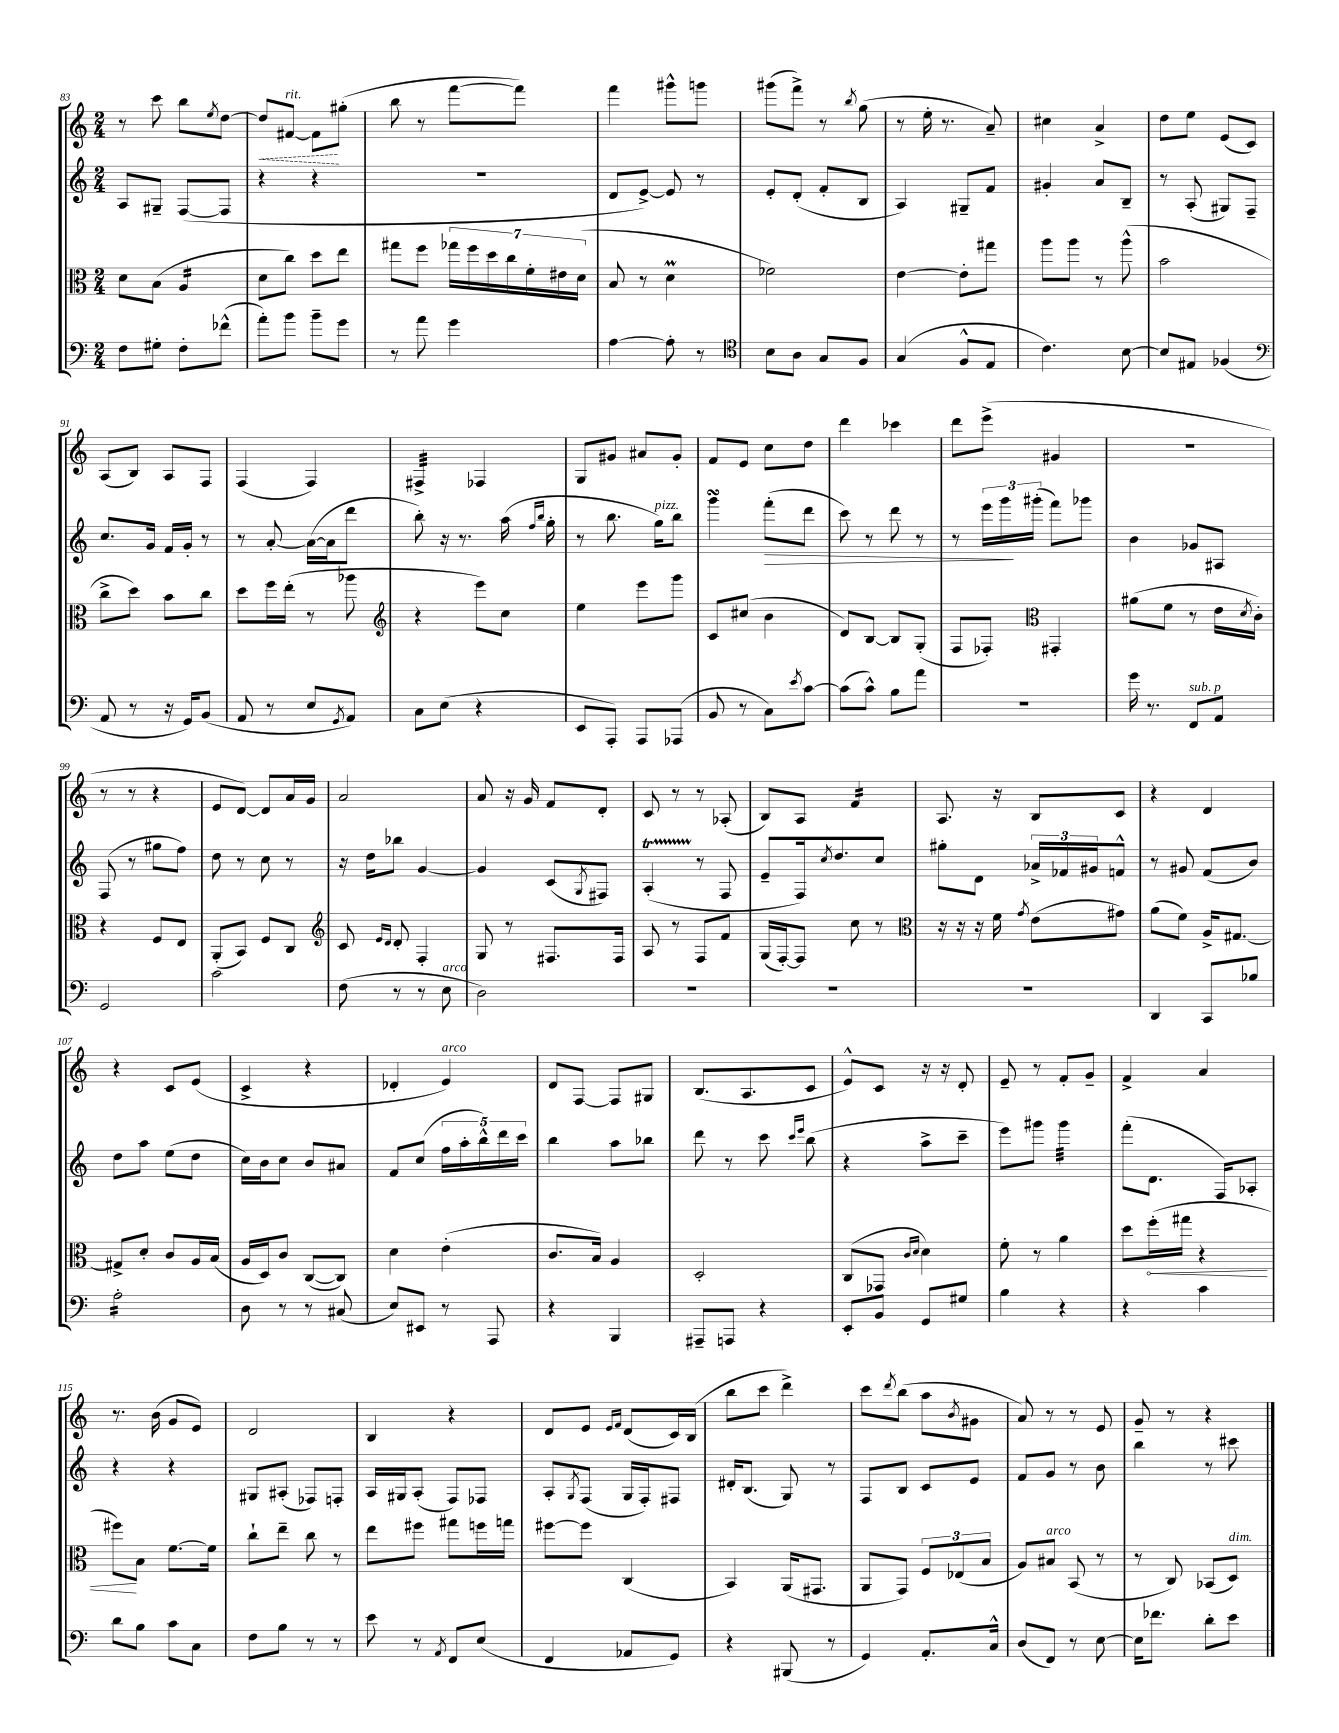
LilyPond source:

<<
\new StaffGroup <<
\new Staff = "s0" {
    \clef treble \key c \major \numericTimeSignature \time 2/4
    r8 c'''8 b''8 \acciaccatura { e''8 } d''8~ |
    \once \override Hairpin.style = #'dashed-line d''8\< fis'8~^\markup { \italic "rit." } fis'8\! gis''8-.( |
    b''8 r8 f'''8~ f'''8) |
    f'''4 gis'''8-^ g'''8 |
    gis'''8( f'''8->) r8 \acciaccatura { b''8 } g''8( |
    r8 e''16-. r8. a'8--) |
    cis''4 a'4-> |
    d''8 e''8 e'8( c'8) |
    a8( b8) a8 f8 |
    f4( f4) |
    fis4:32-> fes4 |
    g8 gis'8 ais'8 gis'8-. |
    f'8 e'8 c''8 d''8 |
    d'''4 ces'''4 |
    d'''8 e'''8->( gis'4 |
    R2 |
    r8 r8 r4 |
    e'8 d'8~) d'8 a'16 g'16 |
    a'2 |
    a'8 r16 g'16 f'8 d'8-. |
    c'8 r8 r8 aes8-.( |
    b8) a8 f'4:16 |
    a8. r16 b8 c'8 |
    r4 d'4 |
    r4 c'8 e'8( |
    c'4-> r4 |
    des'4-. e'4^\markup { \italic "arco" }) |
    d'8 f8~ f8 gis8 |
    b8.( a8. c'8 |
    e'8-^) c'8 r16 r16 d'8-. |
    e'8-- r8 f'8-. g'8-- |
    f'4-> a'4 |
    r8. b'16( g'8 e'8) |
    d'2 |
    b4 r4 |
    d'8 e'8 \grace { e'16 f'16 } d'8( c'16) b16( |
    b''8 c'''8 d'''4->) |
    c'''8 \acciaccatura { d'''8 } b''8( a''8 \acciaccatura { b'8 } gis'8 |
    a'8) r8 r8 e'8 |
    g'8-- r8 r4 \bar "|." |
}
\new Staff = "s1" {
    \clef treble \key c \major \numericTimeSignature \time 2/4
    a8 gis8-- f8~( f8 |
    r4 r4 |
    R2 |
    d'8 e'8~->) e'8 r8 |
    e'8-. d'8-.( f'8-. b8 |
    a4) gis8-- f'8 |
    gis'4-. a'8 b8-- |
    r8 a8-.( gis8) f8-- |
    c''8. g'16 f'16 g'16-. r8 |
    r8 a'8~-. a'16~( a'16 d'''8 |
    b''8-.) r16 r8. a''16( \grace { f''16 b''16 } g''16-. |
    r8 b''8. g''16^\markup { \italic "pizz." }) b''8 |
    g'''4\turn f'''8-.\>( d'''8 |
    c'''8) r8 d'''8 r8 |
    r8 \tuplet 3/2 { e'''16 g'''16\! gis'''16-.( } f'''8) ges'''8 |
    b'4 ges'8 ais8 |
    f8( r8 gis''8 f''8) |
    d''8 r8 c''8 r8 |
    r16 d''16 bes''8 g'4~ |
    g'4 c'8( \acciaccatura { g8 } fis8) |
    a4-.\startTrillSpan( r8\stopTrillSpan f8 |
    e'8-- f16) \acciaccatura { c''8 } d''8. c''8 |
    gis''8-. d'8 \tuplet 3/2 { aes'16-> fes'16 gis'16 } f'8-^ |
    r8 gis'8 f'8( b'8) |
    d''8 a''8 e''8( d''8 |
    c''16) b'16 c''8 b'8 ais'8 |
    f'8 c''8( \tuplet 5/4 { f''16 a''16-. b''16-^) d'''16 c'''16 } |
    b''4 a''8 bes''8 |
    d'''8 r8 c'''8 \grace { c'''16 e'''16 } b''8( |
    r4 a''8-> c'''8-- |
    e'''8) gis'''8 gis'''4:32 |
    f'''8-.( d'8. f16) aes8-. |
    r4 r4 |
    gis8 ais8-.( fes8) f8-. |
    a16 gis16 a8-.( f8) fes8 |
    a8-. \acciaccatura { g8 } f8( g16 f16-.) fis8 |
    dis'16-. b8.( g8) r8 |
    f8 b8 c'8 e'8 |
    f'8 g'8 r8 b'8 |
    b''4 r8 cis'''8 \bar "|." |
}
\new Staff = "s2" {
    \clef alto \key c \major \numericTimeSignature \time 2/4
    d'8 b8( a4:16 |
    d'8 c''8) d''8 e''8 |
    gis''8 f''8 \tuplet 7/4 { ges''16 f''16 d''16 c''16 f'16-. eis'16 d'16( } |
    b8 r8 d'4\prall |
    fes'2) |
    e'4~ e'8-. gis''8 |
    a''8 a''8 r8 a''8-^( |
    b'2 |
    c''8-> d''8) b'8 c''8 |
    d''8 f''16 e''16-.( r8 aes''8 |
    \clef treble r4 e'''8) c''8 |
    e''4 e'''8 g'''8 |
    c'8 cis''8( b'4 |
    d'8) b8~ b8 g8-.( |
    f8 fes8-.) \clef alto gis,4-. |
    ais'8( f'8 r8 e'16 \acciaccatura { d'8 } c'16-.) |
    r4 f8 e8 |
    a,8-.( b,8) f8 c8 |
    \clef treble c'8 \grace { e'16 d'16 } d'8-. f4-. |
    g8 r8 fis8. fis16 |
    a8 r8 f8 f'8 |
    g16( f16~-.) f8 c''8 r8 |
    \clef alto r16 r16 r16 f'16 \acciaccatura { g'8 } e'8( gis'8) |
    a'8( f'8) a16-> gis8.~ |
    gis8-> d'8-. c'8 a16 b16( |
    a16 d16) c'8 c8~( c8) |
    d'4 e'4-.( |
    c'8. b16) a4 |
    d2-. |
    c8( ges,8 \grace { c'16 d'16 } d'4) |
    f'8-. r8 a'4 |
    d''8 \once \override Hairpin.circled-tip = ##t f''16-.\<( gis''16 r4 |
    fis''8\!) b8 f'8.~ f'16 |
    c''8-! e''8-- c''8 r8 |
    e''8 fis''8 gis''8 f''16 g''16 |
    fis''8~ fis''8 c4( |
    b,4) a,16( gis,8. |
    a,8 g,8) \tuplet 3/2 { f8 ees8( b8 } |
    a8) bis8^\markup { \italic "arco" } b,8( r8 |
    r8 c8) bes,8( d8^\markup { \italic "dim." }) \bar "|." |
}
\new Staff = "s3" {
    \clef bass \key c \major \numericTimeSignature \time 2/4
    f8 gis8-. f8-. fes'8-^( |
    a'8-.) b'8 b'8-- g'8 |
    r8 a'8 g'4 |
    a4~ a8-. r8 |
    \clef tenor b8 a8 g8 f8 |
    g4( f8-^ e8 |
    c'4.) b8~ |
    b8 eis8 fes4( |
    \clef bass a,8 r8 r16 g,16) b,8( |
    a,8 r8 e8 \acciaccatura { g,8 } a,8) |
    c8 e8( r4 |
    e,8 a,,8-.) a,,8 aes,,8( |
    b,8 r8 c8) \acciaccatura { e'8 } c'8~ |
    c'8( c'8-^) b8 a'8 |
    r2 |
    g'16 r8. f,8^\markup { \italic "sub. p" } a,8 |
    g,2 |
    c'2 |
    f8( r8 r8 e8^\markup { \italic "arco" } |
    d2) |
    R2 |
    R2 |
    R2 |
    d,4 c,8 bes8 |
    a2:16-. |
    d8 r8 r8 cis8( |
    e8) eis,8 r8 a,,8 |
    r4 b,,4 |
    ais,,8-- a,,8 r4 |
    e,8-. b,8 g,8 gis8 |
    b4 r4 |
    r4 c'4 |
    d'8 b8 c'8 c8 |
    f8 b8 r8 r8 |
    e'8 r8 \acciaccatura { a,8 } f,8 e8( |
    f,4 aes,8 g,8) |
    r4 bis,,8( r8 |
    g,4) a,8.-. c16-^ |
    d8( f,8) r8 e8~ |
    e16 fes'8. d'8-. e'8 \bar "|." |
}
>>
>>
\layout { \context { \Score currentBarNumber = #83 } }
